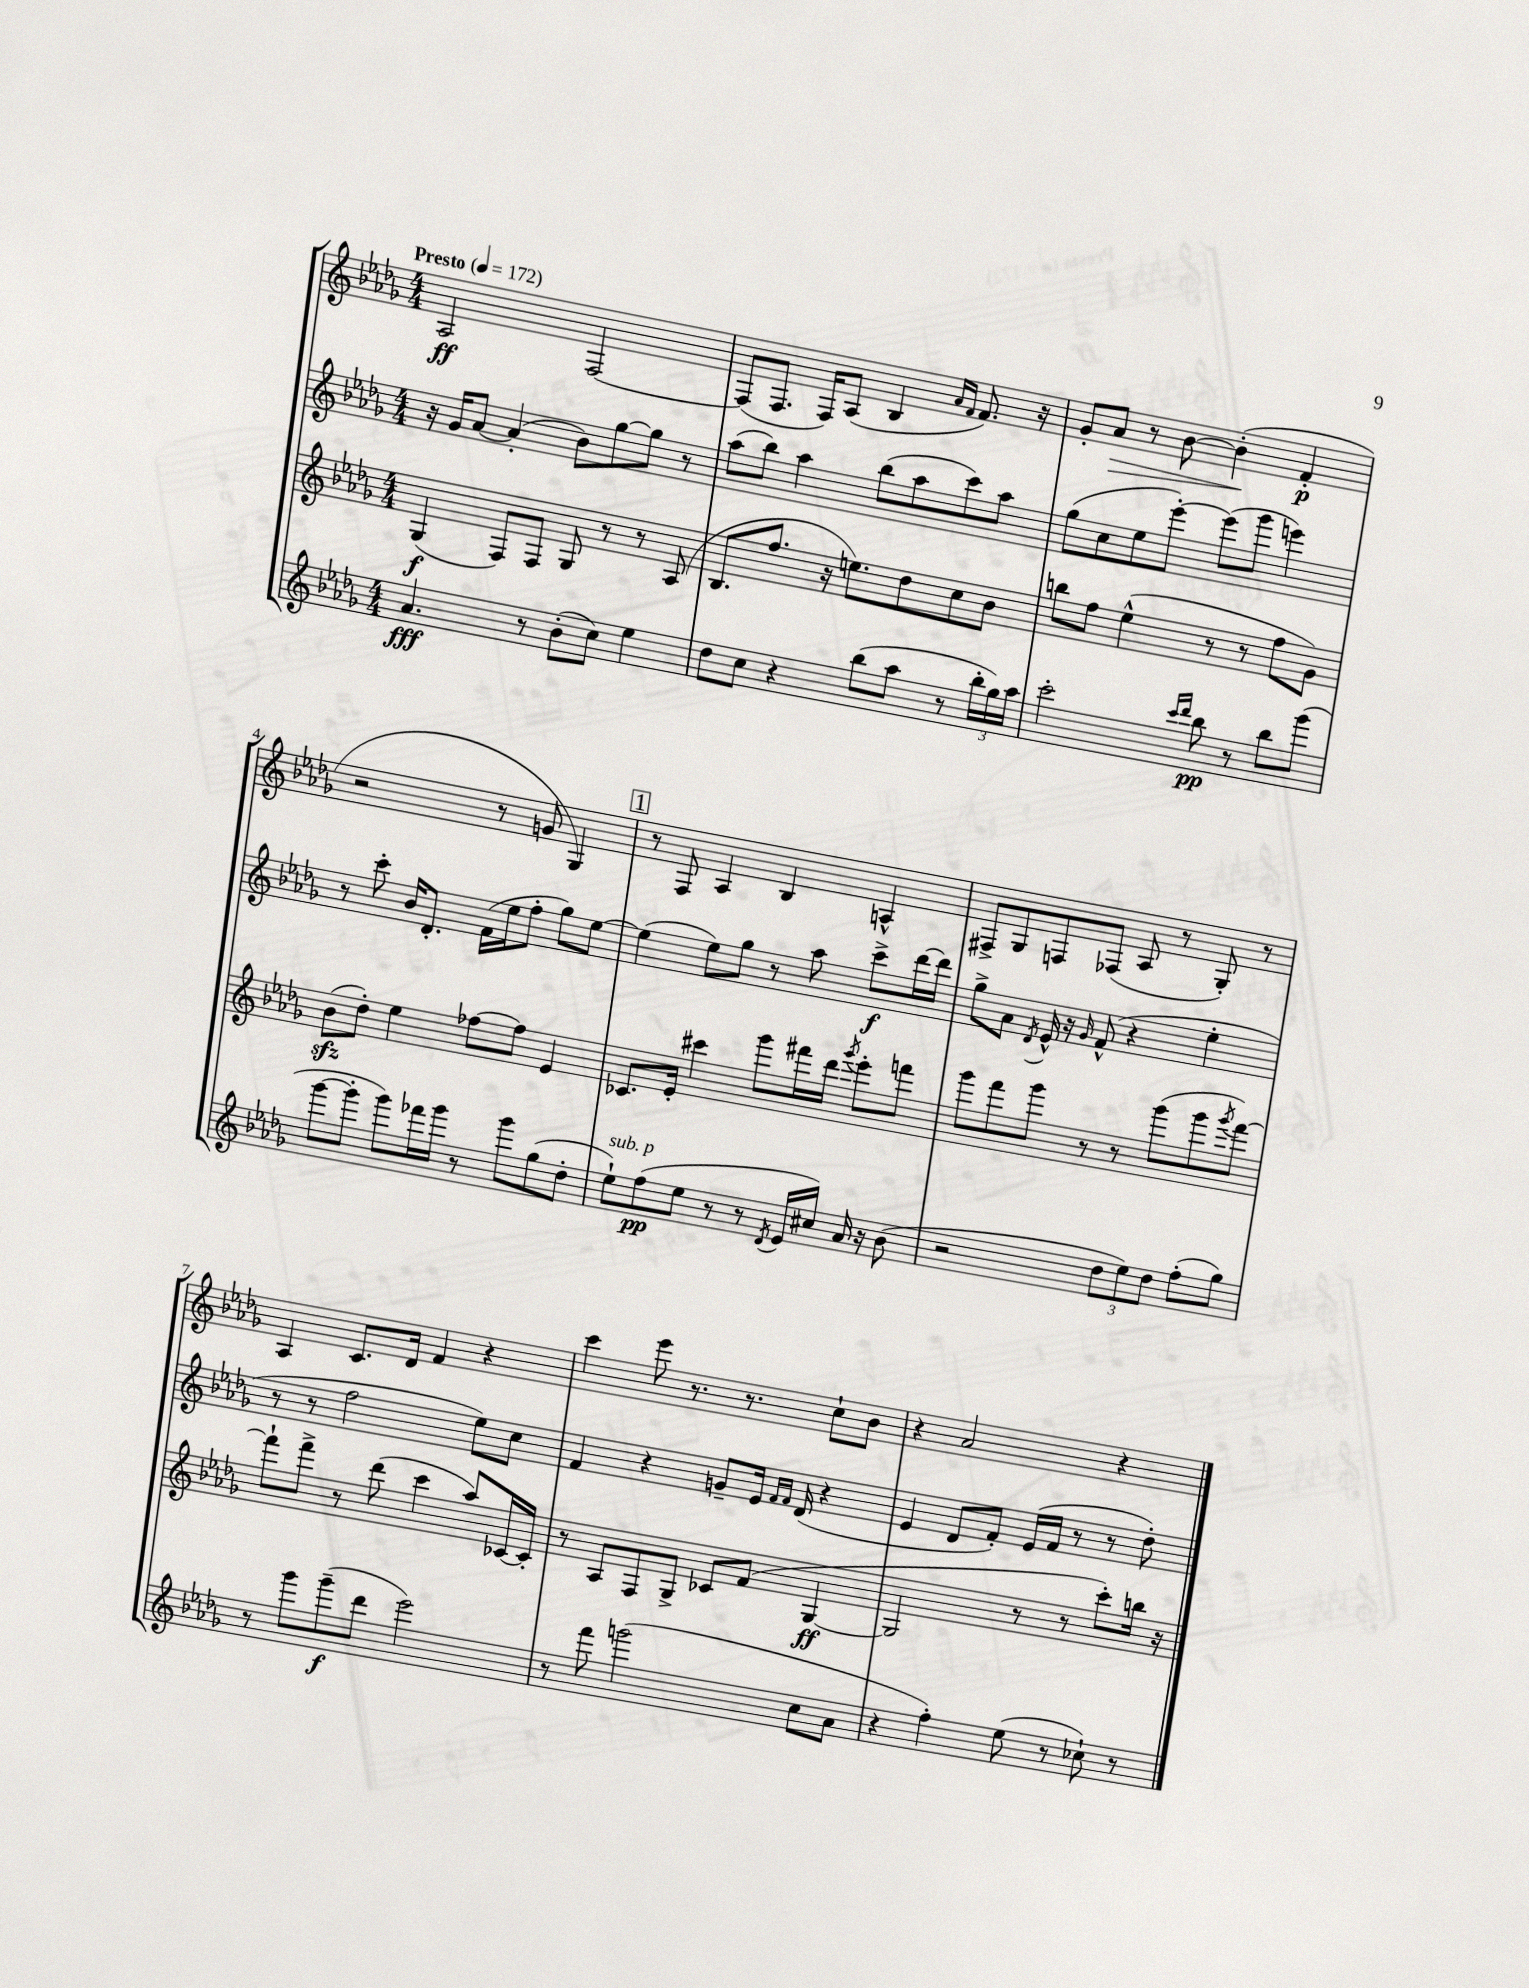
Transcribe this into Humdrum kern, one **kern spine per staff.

**kern	**kern	**kern	**kern
*staff4	*staff3	*staff2	*staff1
*clefG2	*clefG2	*clefG2	*clefG2
*k[b-e-a-d-g-]	*k[b-e-a-d-g-]	*k[b-e-a-d-g-]	*k[b-e-a-d-g-]
*M4/4	*M4/4	*M4/4	*M4/4
*MM172	*MM172	*MM172	*MM172
4.a-/	(4G-/	16r	2A-/
.	.	16g-/LK	.
.	.	[8a-/J	.
.	8F/L)	(4a-'/]	.
8r	8F/J	.	.
(8b-'\L	8G-/	8b-\L)	[2F/
8cc\J)	8r	[8gg-\	.
4ee-\	8r	8gg-\]J	.
.	(8A-/	8r	.
=	=	=	=
8dd-\L	8.B-/L	(8aa-\L	(8F/]L
8cc\J	.	8bb-\J)	8.F/J
.	8.ff/J	.	.
4r	.	4aa-\	.
.	.	.	16F/LK)
.	16r	.	(8A-/J
.	8.ee\L)	.	.
(8bb-\L	.	(8bb-\L	4B-/
8aa-\J	8dd-\	8aa-\	.
.	.	.	16qqa-/LL
.	.	.	16qqf/JJ
8r	8cc\	8ccc\)	8.f/)
24bb-'\LL	8b-\J	8aa-\J	.
24gg-\)	.	.	.
.	.	.	16r
24aa-\JJ	.	.	.
=	=	=	=
2ccc'\	8bb\L	(8gg-\L	8g-'/L
.	8ff\J	8cc\	8a-/J
.	(4ee-^^\	8ee-\	8r
.	.	[8eee-'\J)	[8b-\
16qqccc/LL	.	.	.
16qqddd-/JJ	.	.	.
8bb-\	8r	(8eee-\]L	(4b-'\]
8r	8r	8ggg-\J	.
8bb-\L	8ff\L	4eee\)	4f'/
(8ggg-\J	8g-\J)	.	.
=	=	=	=
[8ggg-\L	(8b-\L	8r	2r
8ggg-'\]J	8dd-'\J)	8ccc'\	.
8ggg-\L)	4ee-\	16b-/LK	.
.	.	8.d-'/J	.
16fff-\L	.	.	.
16ggg-\JJ	.	.	.
8r	[8ff-\L	(16f\LL	8r
.	.	16ee-\J	.
8ggg-\L	8ff-\]J	8ff'\J	8g/
(8gg-\	4e-/	8gg-\L)	4G-/)
8dd-'\J	.	[8ee-\J	.
=	=	=	=
8ee-`\L)	8.c-/L	(4ee-\]	8r
(8ff\	.	.	8F/
.	16e-'/Jk	.	.
8ee-\J	4ccc#\	8ee-\L)	4A-/
8r	.	8gg-\J	.
8r	8ggg-\L	8r	4B-/
8qd-/	.	.	.
16e-/LL	16fff#\L	8aa-\	.
16cc#/JJ)	16ddd-\JJ	.	.
.	8qggg-/	.	.
16a-/	8eee-'\L	8ccc^\L	4A^^/
16r	.	.	.
(8b-\	8fff\J	[16ddd-\L	.
.	.	16ddd-\]JJ	.
=	=	=	=
2r	8ggg-\L	8gg-^\L	8F#^/L
.	8fff\	8a-\J	8G-/
.	.	8qd-/	.
.	8ggg-\J	16e-^^/	8F/
.	.	16r	.
.	.	16qqg-/	.
.	8r	(8f^^/	(8F-/J
12dd-\L	8r	4r	8A-/
12ee-\)	.	.	.
.	(8ggg-\L	.	8r
12dd-\J	.	.	.
(8ff'\L	8ggg-\	4ee-'\	8G-'/)
.	8qggg-/	.	.
8gg-\J)	[8fff\J)	.	8r
=	=	=	=
8r	8fff`\]L	8r	4A-/
8ggg-\L	8fff^\J	8r	.
(8ggg-~\	8r	2ff\	8.c/L
8ddd-\J	(8ddd-\	.	.
.	.	.	16d-/Jk
2eee-\)	4ccc\	.	4f/
.	8aa-/L)	8ee-\L)	4r
.	[16c-/L	8cc\J	.
.	16c-'/]JJ	.	.
=	=	=	=
8r	8r	4f/	4ccc\
8fff\	8A-/L	.	.
(2ggg\	8F/	4r	8eee-\
.	8G-^/J	.	8.r
.	8c-/L	8g~/L	.
.	.	.	8.r
.	(8f/J	16e-/Jk	.
.	.	16qqf/LL	.
.	.	16qqf/JJ	.
.	.	(16d-/	.
8cc\L	[4G-/	4r	8cc`\L
8a-\J	.	.	8b-\J
=	=	=	=
4r	2G-/]	4e-/	4r
4ff'\)	.	8d-/L	2a-/
.	.	8f'/J)	.
(8ee-\	8r	(16e-/LL	.
.	.	16f/JJ	.
8r	8r	8r	.
8cc-`\)	8ccc'\L)	8r	4r
8r	16bb\Jk	8dd-'\)	.
.	16r	.	.
==	==	==	==
*-	*-	*-	*-
